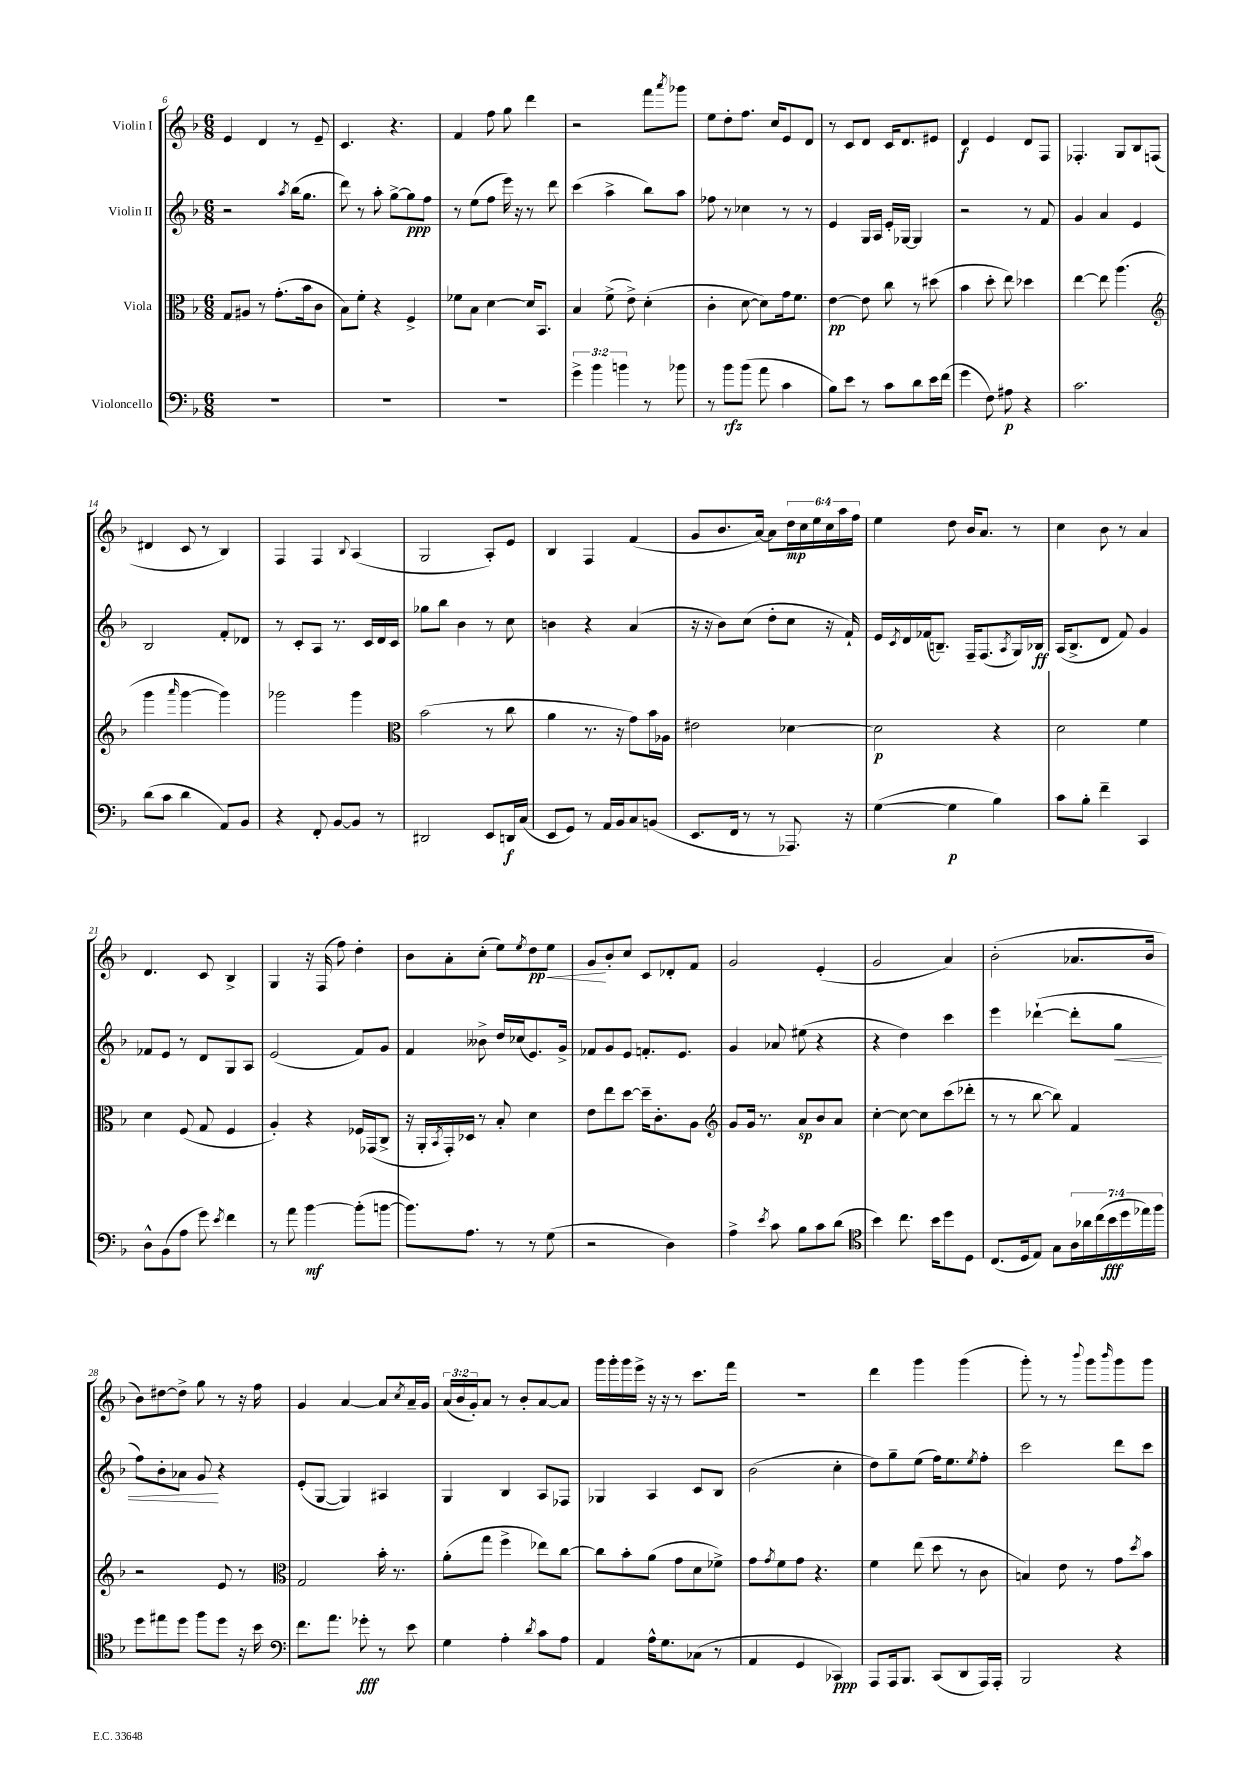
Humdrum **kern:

**kern	**kern	**kern	**kern
*staff4	*staff3	*staff2	*staff1
*clefF4	*clefC3	*clefG2	*clefG2
*k[b-]	*k[b-]	*k[b-]	*k[b-]
*M6/8	*M6/8	*M6/8	*M6/8
2.r	8G	2r	4e
.	8A#	.	.
.	8r	.	4d
.	(8.g'	.	.
.	.	8qaa	.
.	.	(16bb-	8r
.	16b-	8.gg	.
.	8c	.	8e~
=	=	=	=
2.r	8B-)	8ddd)	4.c
.	8f'	8r	.
.	4r	8aa'	.
.	.	[8gg^	4.r
.	4F^	8gg]	.
.	.	8ff	.
=	=	=	=
2.r	8f-	8r	4f
.	8B-	(8ee	.
.	[4d	8ff	8ff
.	.	16eee)	8gg
.	.	16r	.
.	16d]	8r	4ddd
.	8.BB-	.	.
.	.	8ddd	.
=	=	=	=
6g^	4B-	(4ccc	2r
6b-	.	.	.
.	(8f^	4aa^	.
6b	.	.	.
.	8e^)	.	.
8r	(4d'	8bb-)	8fff
.	.	.	8qaaa
8b-	.	8aa	8ggg-
=	=	=	=
8r	4c'	8ff-	8ee
8b-	.	8r	8dd'
(8b-	[8d	4cc-	8.ff
8a	8d])	.	.
.	.	.	16cc
4c	16g	8r	8e
.	8.f	.	.
.	.	8r	8d
=	=	=	=
8B-)	[4e	4e	8r
8e	.	.	8c
8r	8e]	16G	8d
.	.	16A	.
8c	8cc	16e'	16c
.	.	[16G-	8.d
8d	8r	4G-]	.
16e	(8dd#	.	8e#
(16f	.	.	.
=	=	=	=
4g	4b-	2r	4d
8F)	8dd'	.	4e
8A#	8ee)	.	.
4r	4dd-	8r	8d
.	.	8f	8F
=	=	=	=
2.c	[4ee	4g	4.F-'
.	8ee]	4a	.
.	(4.aa	.	8G
.	.	4e	8B-
.	.	.	(8F
=	=	=	=
*	*clefG2	*	*
(8d	4ggg	2B-	4d#
8c	.	.	.
.	16qqaaa	.	.
4d	[4ggg	.	8c
.	.	.	8r
8AA)	4ggg])	8f'	4B-)
8BB-	.	8d-	.
=	=	=	=
4r	2ggg-	8r	4F
.	.	8c'	.
8FF'	.	8A	4F
[8BB-	.	8.r	.
.	.	.	8qqB-
8BB-]	4ggg-	.	(4A
.	.	16c	.
8r	.	16d	.
.	.	16c	.
=	=	=	=
*	*clefC3	*	*
2DD#	(2b-	8gg-	2G
.	.	8bb-	.
.	.	4b-	.
8EE	8r	8r	8A')
16DD	8cc	8cc	8e
(16C	.	.	.
=	=	=	=
8EE	4a	4b	4B-
8GG)	.	.	.
8r	8.r	4r	4F
16AA	.	.	.
16BB-	16r	.	.
8C	8g)	(4a	(4f
(8BB	16b-	.	.
.	16A-	.	.
=	=	=	=
8.EE	2e#	16r	8g
.	.	16r	.
.	.	8b-)	8.b-
16FF	.	.	.
8r	.	(8cc	.
.	.	.	[16a)
8r	.	8dd'	8a]
8.AAA-)	[4d-	8cc	24dd
.	.	.	24cc
.	.	.	24ee
.	.	16r	24cc
.	.	.	24aa
16r	.	16f`)	.
.	.	.	24ff
=	=	=	=
([4G	2d-]	16e	4ee
.	.	8qc	.
.	.	16d	.
.	.	(16f-	.
.	.	8.B~)	.
4G]	.	.	8dd
.	.	16F~	16b-
.	.	(8.F	8.a
4B-)	4r	.	.
.	.	8qA	.
.	.	16G)	8r
.	.	16B-	.
=	=	=	=
8c	2d	(16A	4cc
.	.	8.B-^	.
8B-'	.	.	.
4f~	.	8d	8b-
.	.	8f)	8r
4CC	4f	4g	4a
=	=	=	=
8D^^	4d	8f-	4.d
(8BB-	.	8e	.
8A	(8F	8r	.
8g)	8G	8d	8c
8qe	.	.	.
4f	4F	8G	4B-^
.	.	8A	.
=	=	=	=
8r	4A')	(2e	4G
8a	.	.	.
[4b-	4r	.	16r
.	.	.	(16F
.	.	.	8ff)
(8b-']	16F-	8f)	4dd'
.	(16GG-	.	.
[8b	8C^	8g	.
=	=	=	=
8.b])	16r	4f	8b-
.	16AA'	.	.
.	8qBB-	.	.
.	16GG')	.	8a'
8.A	16D-	.	.
.	8r	8b--^	(8cc'
8r	8B-'	16dd	8ee)
.	.	(16cc-	.
.	.	.	8qee
8r	4d	8.e)	8dd
(8G	.	.	8ee
.	.	16g^	.
=	=	=	=
2r	8e	8f-	8g
.	8ee	8g	8b-'
.	[8dd	8e	8cc
.	16dd~]	8.f'	8c
.	8.c'	.	.
4D)	.	.	8d-'
.	.	8.e	.
.	8A	.	8f
=	=	=	=
*	*clefG2	*	*
4A^	8g	4g	2g
.	16g	.	.
.	8.r	.	.
8qe	.	.	.
8c	.	8a-	.
8B-	8a	(8ee#	.
8c	8b-	4r	(4e'
(8d	8a	.	.
=	=	=	=
*clefC4	*	*	*
4b-)	[4cc'	4r	2g
8.cc	8cc_	4dd)	.
.	8cc]	.	.
16b-	.	.	.
8dd	(8ccc	4ccc	4a)
8D	8ddd-'	.	.
=	=	=	=
(8.C	8r	4eee	(2b-'
.	8r	.	.
16D	.	.	.
8E)	[8bb-	([4ddd-`	.
8G	8bb-])	.	.
28A	4f	8ddd-']	8.a-
28a-	.	.	.
(28cc	.	.	.
28b-	.	.	.
.	.	8gg	.
28dd	.	.	.
28ee-)	.	.	.
.	.	.	16b-
28ff	.	.	.
=	=	=	=
8dd	2r	8ff)	8b-)
8ee#	.	8b-'	[8dd#
8dd	.	8a-	8dd#^]
8ff	.	8g	8gg
8dd	8e	4r	8r
16r	8r	.	16r
16b-	.	.	16ff
=	=	=	=
*clefF4	*clefC3	*	*
8.f	2G	(8e'	4g
.	.	[8G	.
8.a	.	.	.
.	.	4G])	[4a
8g-'	.	.	.
8r	16b-'	4A#	8a]
.	8.r	.	.
.	.	.	8qcc
8e	.	.	16a~
.	.	.	16g
=	=	=	=
4G	(8a'	4G	(24a
.	.	.	24b-
.	.	.	24g')
.	8gg	.	8a
4A'	4ff^	4B-	8r
.	.	.	8b-'
8qd	.	.	.
8c	8ee-)	8A	[8a
8A	[8cc	8F-	8a]
=	=	=	=
4AA	8cc]	4G-	16ggg
.	.	.	16ggg'
.	8b-'	.	16ggg
.	.	.	16eee^
16A^^	(8a	4A	16r
8.G	.	.	16r
.	8g	.	8r
(8C-	8d	8c	8.ccc
8r	8f-^)	8B-	.
.	.	.	16fff
=	=	=	=
4AA	8g	(2b-	2.r
.	8qg	.	.
.	8f	.	.
4GG	8g	.	.
.	4.r	.	.
4CC-)	.	4cc'	.
=	=	=	=
8AAA	4f	8dd)	4ddd
16AAA	.	8gg~	.
8.BBB-	.	.	.
.	(8ee	(8ee	4ggg
(8CC	8dd	16ff)	.
.	.	8.ee	.
8DD	8r	.	(4ggg
.	.	8qee	.
16AAA)	8c	8ff'	.
16AAA'	.	.	.
=	=	=	=
2BBB-	4B)	2ccc	8ggg')
.	.	.	8r
.	8e	.	8r
.	.	.	8qqbbb-
.	8r	.	8ggg
.	.	.	16qqbbb-
4r	8g	8ddd	8ggg
.	8qdd	.	.
.	8b-	8ccc	8ggg
==	==	==	==
*-	*-	*-	*-
